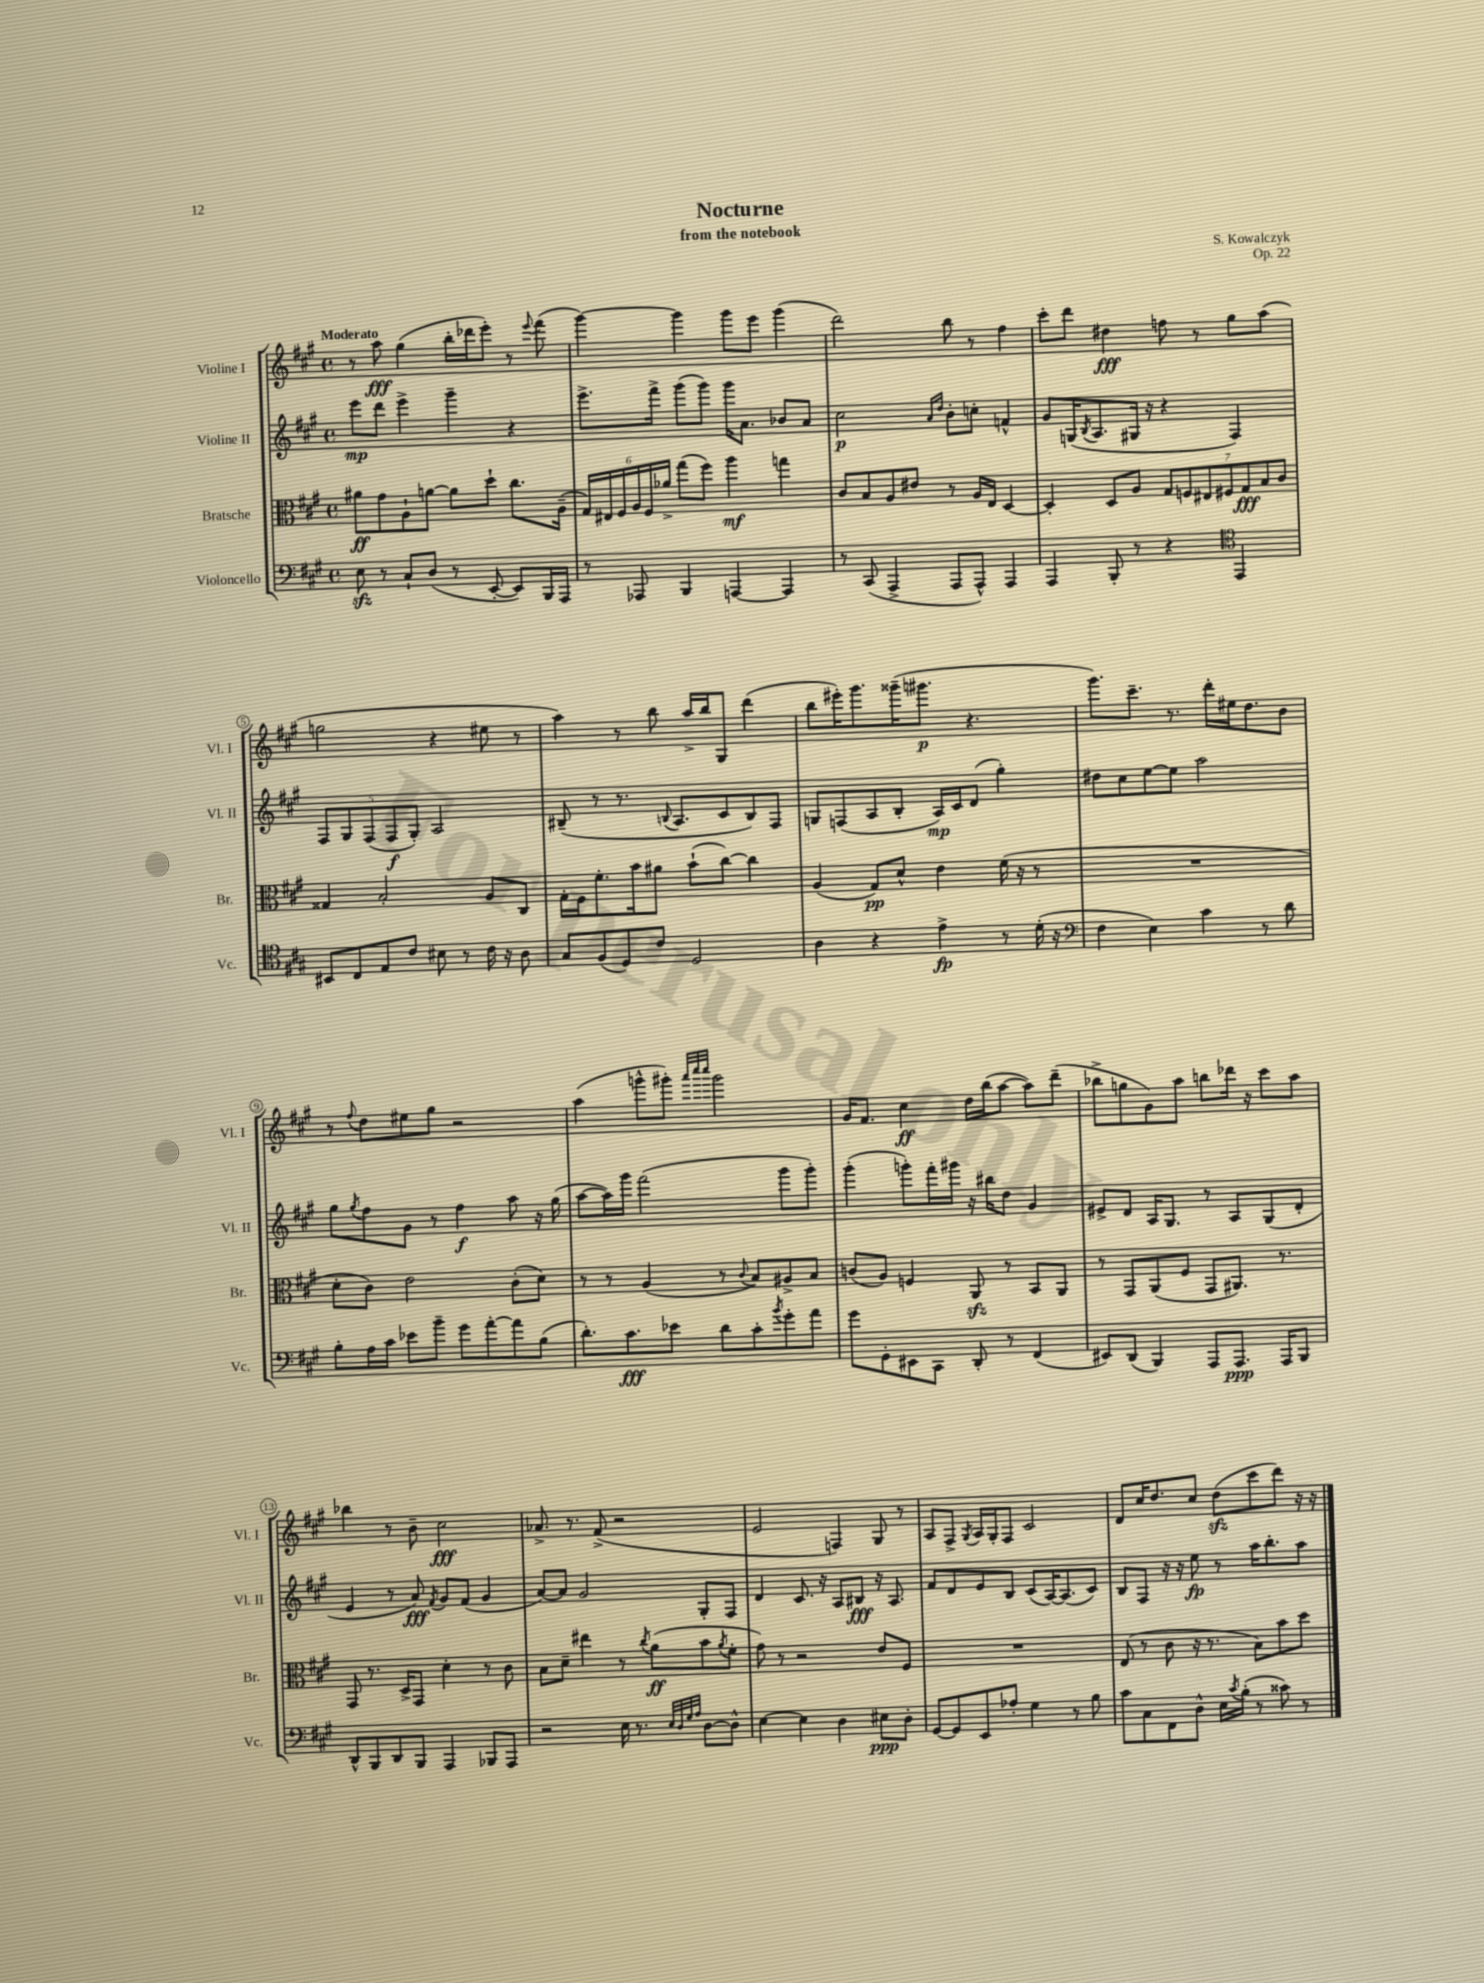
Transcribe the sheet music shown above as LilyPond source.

\header { title = "Nocturne" composer = "S. Kowalczyk" subtitle = "from the notebook" opus = "Op. 22" }
<<
\new StaffGroup <<
\new Staff = "s0" \with { instrumentName = "Violine I" shortInstrumentName = "Vl. I" } {
    \clef treble \key a \major \defaultTimeSignature \time 4/4 \tempo "Moderato"
    r8 a''8\fff gis''4( b''16-. des'''16 e'''8-.) r8 \appoggiatura { e'''8 } fis'''8( |
    gis'''4~) gis'''4 gis'''8 e'''8 gis'''4( |
    d'''2) b''8 r8 fis''4 |
    cis'''8-. d'''8 dis''4\fff f''8 r8 gis''8 a''8( |
    g''2 r4 eis''8 r8 |
    a''4) r8 b''8 a''16-> b''16 gis8 d'''4( |
    b''8 eis'''16-.) gis'''8. gisis'''16--( gis'''8.\p r4. |
    gis'''8.) cis'''8.-- r8. d'''16-. eis''16 d''8. b'8 |
    r8 \appoggiatura { fis''8 } d''8 eis''8 gis''8 r2 |
    a''4( g'''8-^ gis'''8-.) \grace { a'''32 cis''''32 cis''''32 } gis'''2 |
    gis'16 fis'8. cis''4\ff d''16 b''16( a''8~ a''8) d'''8--( |
    bes''8-> g''8 gis'8) a''8 b''8 des'''16 r16 cis'''8 a''8 |
    bes''4 r8 b'8-- cis''2\fff |
    aes'8.-> r8. fis'8->( r2 |
    e'2 f4) gis8 r8 |
    a8 fis8-> \acciaccatura { gis8 } a16 gis16-. fis8 cis'2 |
    d'8 cis''16 d''8. cis''8 d''8\sfz( cis'''8 d'''8) r16 r16 \bar "|." |
}
\new Staff = "s1" \with { instrumentName = "Violine II" shortInstrumentName = "Vl. II" } {
    \clef treble \key a \major \defaultTimeSignature \time 4/4
    e'''8\mp d'''8 e'''4-> gis'''4-- r4 |
    e'''8.-> fis'''16-> gis'''8( gis'''8) gis'''16 a'8. bes'8 a'8 |
    cis''2\p \grace { a'16 d''16 } b'8-. c''8-. f'4-^ |
    gis'8 g16( \acciaccatura { b8 } a8. gis16 r16 r4 fis4) |
    \tuplet 5/4 { fis8 gis8 fis8( fis8\f gis8-.) } a2 |
    bis8--( r8 r8. \appoggiatura { b8 } a8. cis'8 b8) fis8 |
    g8 f8( a8 b8-. a16\mp) cis'16 d'8( gis''4-.) |
    dis''8 cis''8 e''8~ e''8 a''2 |
    gis''8 \acciaccatura { gis''8 } fis''8 gis'8 r8 fis''4\f a''8 r16 gis''16( |
    a''8~ a''16) gis'''16 fis'''2( gis'''8 gis'''8-.) |
    gis'''4-.( g'''8-.) fis'''16-. gis'''16 r16 bis''16 d''8 gis'4 |
    eis'8-> d'8 a16 gis8. r8 a8 gis8( d'8-. |
    e'4 r8 a'8\fff) \acciaccatura { fis'8 } gis'8 fis'8( gis'4 |
    a'8~) a'8 gis'2 gis8-. fis8 |
    d'4 cis'8. r16 a8 bis8\fff r16 a8. |
    fis'8 d'8 e'8 b8 cis'8( a16~) a8.( cis'8) |
    b8 fis8 r16 r16 e''8\fp r8 a''16 b''8.-. a''8 \bar "|." |
}
\new Staff = "s2" \with { instrumentName = "Bratsche" shortInstrumentName = "Br." } {
    \clef alto \key a \major \defaultTimeSignature \time 4/4
    ais'8\ff gis'8 a8-! a'8~ a'8 d''8-! cis''8. a16--( |
    \tuplet 6/4 { gis16) eis16 fis16 a16 fis16 aes'16-> } gis''8( fis''8) a''4\mf g''4 |
    cis'8 b8 a8 eis'8 r8 a16 e16 d4~ |
    d4-. d8 a8 \tuplet 7/4 { gis8 f8 eis8 fis8 gis8\fff b8 cis'8 } |
    gisis4 b2-. a8 cis8 |
    gis16-. fis16 fis'8.-. b'16 ais'8 b'8-!( cis''8~) cis''4 |
    a4( gis8\pp) d'8-^ e'4 fis'16( r16 r8 |
    R1 |
    d'8-. cis'8) e'2 cis'8-.( d'8) |
    r8 r8 a4( r8 \appoggiatura { cis'8 } b8) ais8-> b8 |
    c'8( a8) f4 a,8\sfz r8 b,8 a,8 |
    r8 gis,8 a,8( fis8 gis,8 ais,8.) r8. |
    gis,8 r8. d16-> gis,8 d'4-. r8 cis'8 |
    b8 d'8-- eis''4 r8 \acciaccatura { cis''8 } a'8\ff( b'8 \acciaccatura { a'8 } fis'8-. |
    gis'8) r8 r2 e'8 fis8 |
    R1 |
    e8( r8 cis'8 r16 r8. b8) b'8 d''8 \bar "|." |
}
\new Staff = "s3" \with { instrumentName = "Violoncello" shortInstrumentName = "Vc." } {
    \clef bass \key a \major \defaultTimeSignature \time 4/4
    e8\sfz r8 cis8-! d8( r8 e,8~-. e,8) b,,16 a,,16 |
    r8 aes,,8 b,,4 a,,4~ a,,4 |
    r8 cis,8( a,,4-> a,,8 a,,8-^) a,,4 |
    a,,4 b,,8-. r8 r4 \clef tenor e,4 |
    bis,8 cis8 e8 cis'8 bis8 r8 cis'16 r16 a8 |
    gis8 fis8( d8) cis'8 d2 |
    a4 r4 e'4->\fp r8 d'16-.( r16 |
    \clef bass fis4 e4) cis'4 r8 d'8 |
    b8-. a16 cis'16 ees'8 b'8-- gis'8 a'8~-. a'8 b8( |
    d'8.-.) cis'8.\fff ees'8 d'8 cis'8-. \acciaccatura { b'8 } gis'8-. a'8 |
    gis'8 gis,8-. eis,8 cis,8 d,8-. r8 fis,4( |
    eis,8) d,8( b,,4) a,,8 a,,8.\ppp a,,16 b,,8 |
    d,8-^ b,,8 d,8 b,,8 a,,4 bes,,8 a,,8 |
    r2 e16 r8. \grace { e32 d32 gis32 a32 } d8~ d8-^ |
    e4~ e4 d4 eis8\ppp d8-. |
    gis,8~ gis,8 e,8 aes8-. gis4 r8 b8 |
    cis'8 cis8 fis,8 d8-^ e16 \acciaccatura { cis'8 } b16-.( r8 cisis'8) r8 \bar "|." |
}
>>
>>
\layout { \context { \Score \override BarNumber.stencil = #(make-stencil-circler 0.1 0.3 ly:text-interface::print) } }
